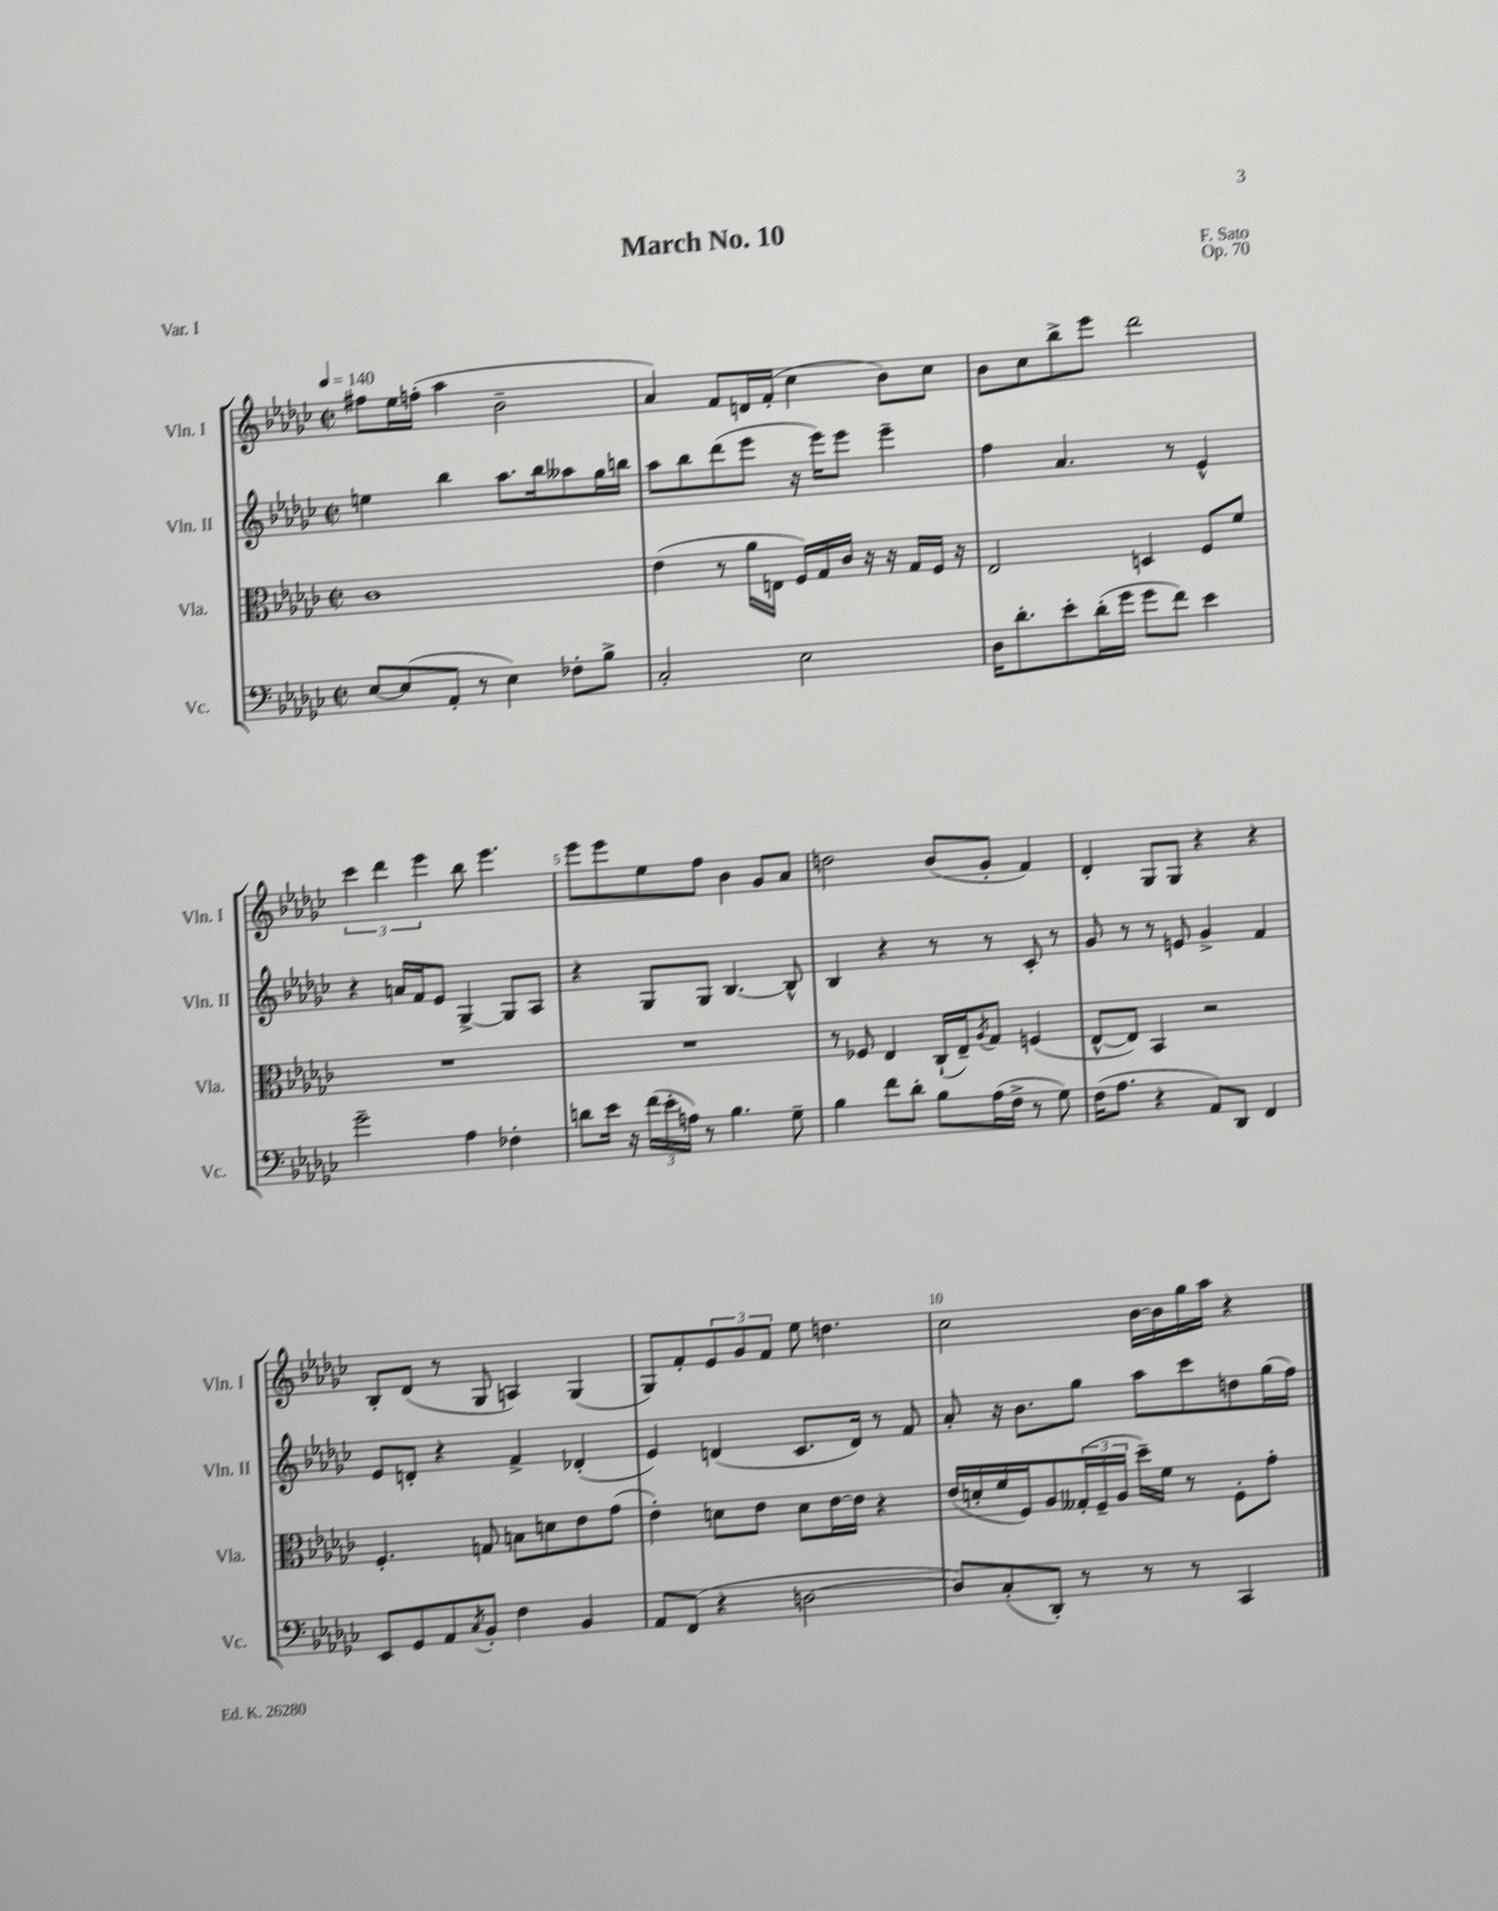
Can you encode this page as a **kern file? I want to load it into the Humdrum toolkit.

**kern	**kern	**kern	**kern
*staff4	*staff3	*staff2	*staff1
*clefF4	*clefC3	*clefG2	*clefG2
*k[b-e-a-d-g-c-]	*k[b-e-a-d-g-c-]	*k[b-e-a-d-g-c-]	*k[b-e-a-d-g-c-]
*M2/2	*M2/2	*M2/2	*M2/2
*met(c|)	*met(c|)	*met(c|)	*met(c|)
*MM140	*MM140	*MM140	*MM140
[8E-	1c-	4ee	8ff#
(8E-]	.	.	16ee-
.	.	.	(16ff'
8AA-'	.	4bb-	4aa-
8r	.	.	.
4E-)	.	8.aa-	2b-~
.	.	16bb-	.
8F-'	.	8aa--	.
8B-^	.	16gg-	.
.	.	16bb	.
=	=	=	=
2C-'	(4e-	8aa-	4a-)
.	.	8bb-	.
.	8r	(8ddd-	8f
.	16a-	8eee-	16d
.	16E	.	(16f'
2E-	16F)	16r	4cc-
.	16G-	16eee-)	.
.	16c-	8eee-	.
.	16r	.	.
.	16r	4eee-~	8b-)
.	16G-	.	.
.	16F	.	8cc-
.	16r	.	.
=	=	=	=
16D-	2E-	4ff	8b-
8.d-'	.	.	.
.	.	.	8cc-
8e-'	.	4.a-	8bb-^
(16d-'	.	.	8eee-
16g-	.	.	.
8g-	4D	.	2ddd-
8f)	.	8r	.
4e-	8F	4e-^^	.
.	8f	.	.
=	=	=	=
2g-~	1r	4r	6ccc-
.	.	.	6ddd-
.	.	16a	.
.	.	16f	.
.	.	.	6eee-
.	.	8e-	.
4A-	.	[4G-^	8bb-
.	.	.	4.eee-
4F-'	.	8G-]	.
.	.	8A-	.
=	=	=	=
8d	1r	4r	8eee-
16e-	.	.	8eee-
16r	.	.	.
(24f	.	8G-	8ee-
24e-'	.	.	.
24A)	.	.	.
8r	.	8G-	8ff
4.B-	.	[4.B-	4b-
.	.	.	8g-
8G-~	.	8B-^^]	8a-
=	=	=	=
4B-	8r	4B-	2dd
.	8F-	.	.
8f	4E-	4r	.
8d-'	.	.	.
8B-	(16C-`	8r	(8b-
.	16E-~)	.	.
.	8qA-	.	.
(16A-	8G-	8r	8g-'
16F^	.	.	.
8r	(4F	8c-'	4f)
8G-)	.	8r	.
=	=	=	=
(16F	[8E-^^	8g-	4d-'
8.A-	.	.	.
.	8E-])	8r	.
4r	4BB-	8r	8G-
.	.	8e	8G-
8AA-)	2r	4g-^	4r
8DD-	.	.	.
4FF	.	4f	4r
=	=	=	=
8EE-	4.F'	8e-	8B-'
8GG-	.	8d'	(8d-
8AA-	.	4r	8r
8qC-	.	.	.
8BB-'	8G	.	8G-
4F	8B	4f^	4A)
.	8d	.	.
4BB-	8e-	(4d-'	(4G-
.	(8g-	.	.
=	=	=	=
8AA-	4e-')	4e-)	8G-)
(8FF	.	.	8f'
4r	8d	(4d	12e-
.	.	.	12g-
.	8e-	.	.
.	.	.	12f
[2D	8d	8.c-	8ee-
.	[16e-	.	4.dd
.	16e-]	16d)	.
.	4r	8r	.
.	.	8f	.
=	=	=	=
8D])	(16e-	8a-'	2cc-
.	16d'	.	.
(8C-'	16f	16r	.
.	16F)	8.b-	.
8DD-')	8A-	.	.
8r	(24G--'	8gg-	.
.	24F~	.	.
.	24A-	.	.
8r	16dd-~)	8aa-	[16b-
.	16f	.	16b-]
8r	8r	8ccc-	16gg-
.	.	.	16aa-
4CC-	8F'	8dd	4r
.	8g-'	(16gg-	.
.	.	16ff)	.
==	==	==	==
*-	*-	*-	*-
